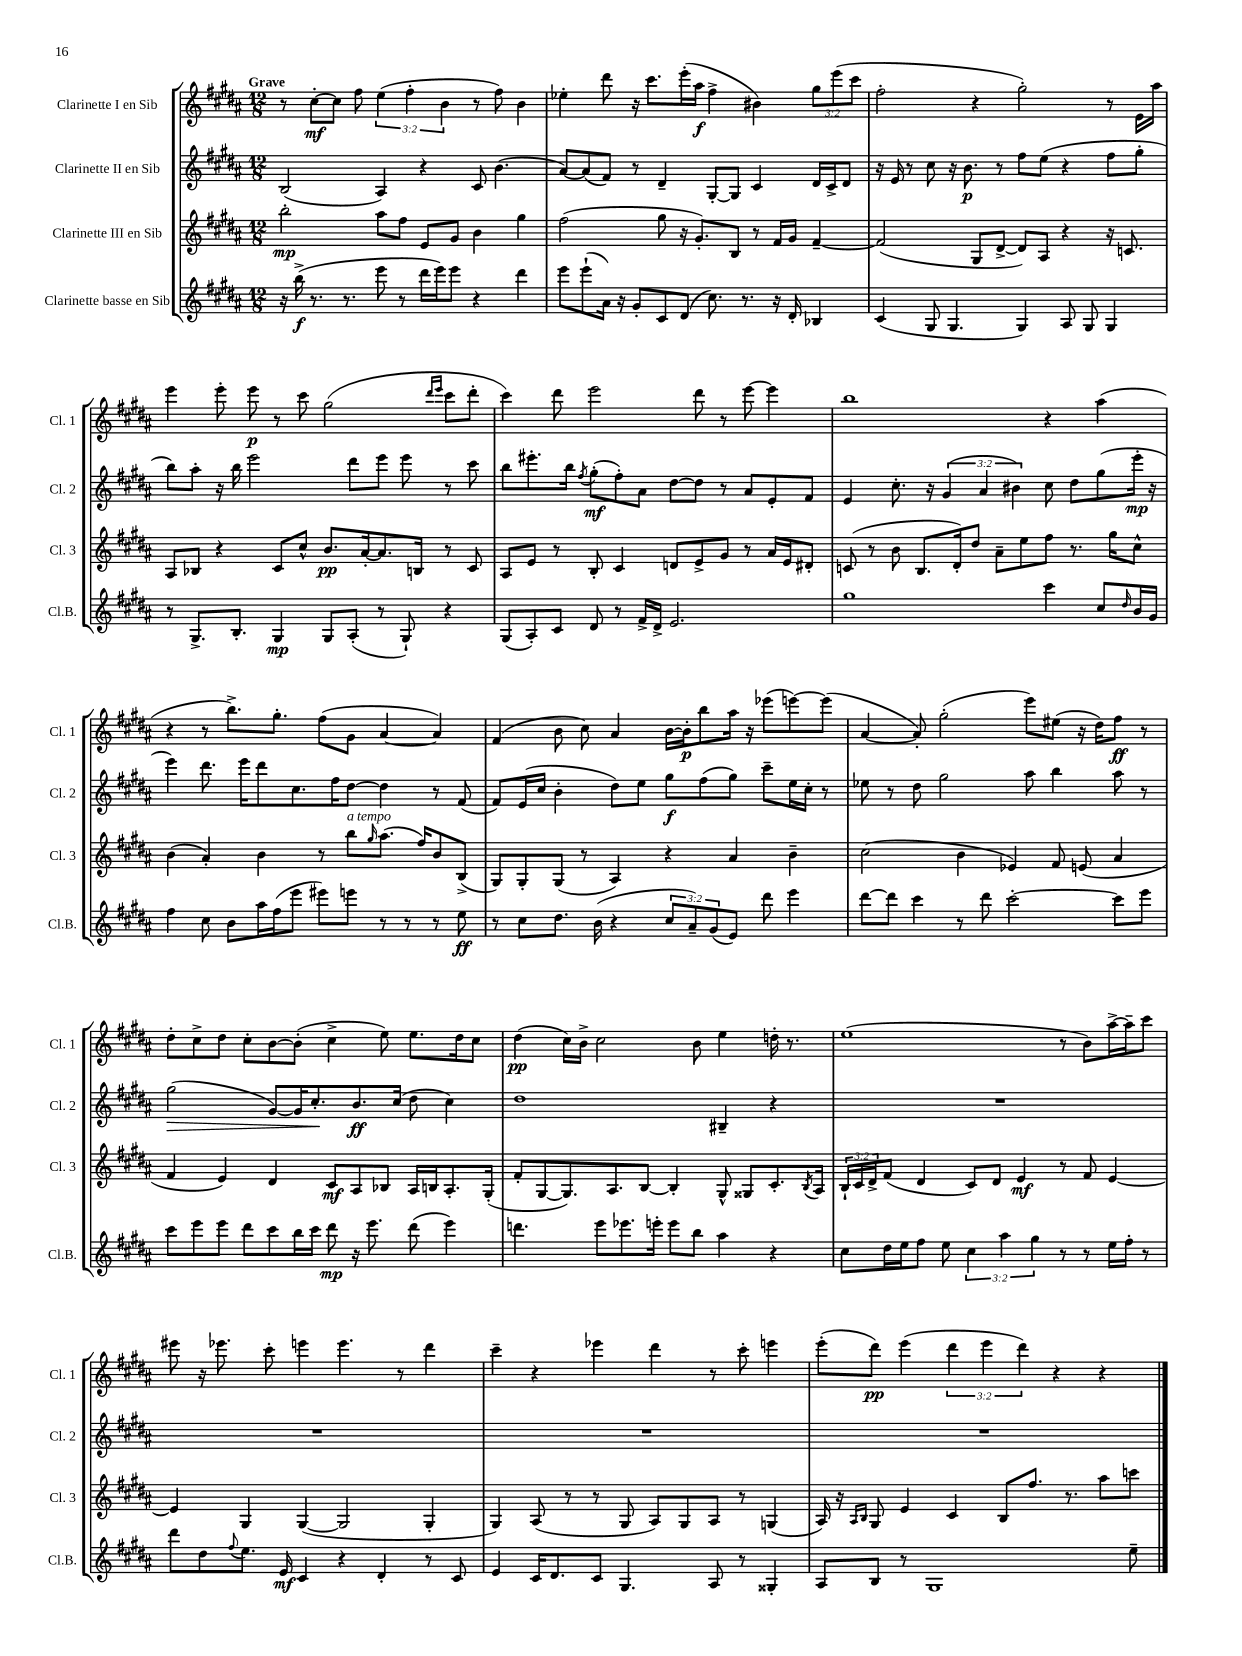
<<
\new StaffGroup <<
\new Staff = "s0" \with { instrumentName = "Clarinette I en Sib" shortInstrumentName = "Cl. 1" } {
    \clef treble \key b \major \numericTimeSignature \time 12/8 \override Staff.TupletNumber.text = #tuplet-number::calc-fraction-text \tempo "Grave"
    r8 cis''8~-.\mf cis''8 fis''8 \tuplet 3/2 { e''4( fis''4-. b'4 } r8 fis''8) b'4 |
    ees''4-. dis'''8 r16 cis'''8. e'''16-.( ais''16\f fis''4-> bis'4) \tuplet 3/2 { gis''8 e'''8( cis'''8 } |
    fis''2-. r4 gis''2-.) r8 e'16 ais''16 |
    e'''4 e'''8-. e'''8\p r8 cis'''8 gis''2( \grace { dis'''16 e'''16 } cis'''8 dis'''8-. |
    cis'''4) dis'''8 e'''2 dis'''8 r8 e'''8~ e'''4 |
    b''1 r4 ais''4( |
    r4 r8 b''8.->) gis''8.-. fis''8( gis'8 ais'4~ ais'4) |
    fis'4( b'8 cis''8) ais'4 b'16~ b'16-.\p b''8 ais''16 r16 ees'''8( e'''8~) e'''8( |
    ais'4~ ais'8-.) gis''2-.( e'''8) eis''8( r16 dis''16) fis''8\ff r8 |
    dis''8-. cis''8-> dis''8 cis''8-. b'8~ b'8-.( cis''4-> e''8) e''8. dis''16 cis''8 |
    dis''4\pp( cis''16) b'16-> cis''2 b'8 e''4 d''16-. r8. |
    e''1( r8 b'8) ais''16~-> ais''16-- cis'''8 |
    eis'''8 r16 ees'''8. cis'''8-. e'''4 e'''4. r8 dis'''4 |
    cis'''4-- r4 ees'''4 dis'''4 r8 cis'''8-. e'''4 |
    e'''8-.( dis'''8\pp) e'''4( \tuplet 3/2 { dis'''4 e'''4 dis'''4) } r4 r4 \bar "|." |
}
\new Staff = "s1" \with { instrumentName = "Clarinette II en Sib" shortInstrumentName = "Cl. 2" } {
    \clef treble \key b \major \numericTimeSignature \time 12/8 \override Staff.TupletNumber.text = #tuplet-number::calc-fraction-text
    b2( ais4) r4 cis'8 b'4.( |
    ais'8~) ais'8( fis'8) r8 dis'4-- gis8~-. gis8 cis'4 dis'16 cis'16-> dis'8 |
    r16 e'16 r8 cis''8 r16 b'8.\p r8 fis''8 e''8( r4 fis''8 gis''8-. |
    b''8) ais''8-. r16 b''16 e'''2 dis'''8 e'''8 e'''8 r8 cis'''8 |
    b''8 eis'''8.-. b''16 \acciaccatura { fis''8 } gis''8-.\mf( fis''8-.) ais'8 dis''8~ dis''8 r8 ais'8 e'8-. fis'8 |
    e'4 cis''8.-. r16 \tuplet 3/2 { gis'4( ais'4 bis'4) } cis''8 dis''8 gis''8( e'''16-.\mp r16 |
    e'''4) dis'''8. e'''16 dis'''8 cis''8. fis''16 dis''8~ dis''4 r8 fis'8( |
    fis'8) e'16( cis''16 b'4-. dis''8) e''8 gis''8\f fis''8( gis''8) cis'''8-- e''16 cis''16-. r8 |
    ees''8 r8 dis''8 gis''2 ais''8 b''4 ais''8 r8 |
    gis''2\>( gis'8~) gis'16 cis''8.-.\! b'8.\ff cis''16( dis''8 cis''4) |
    dis''1 bis4-- r4 |
    R1. |
    R1. |
    R1. |
    R1. \bar "|." |
}
\new Staff = "s2" \with { instrumentName = "Clarinette III en Sib" shortInstrumentName = "Cl. 3" } {
    \clef treble \key b \major \numericTimeSignature \time 12/8 \override Staff.TupletNumber.text = #tuplet-number::calc-fraction-text
    b''2-.\mp ais''8 fis''8 e'8 gis'8 b'4 gis''4 |
    fis''2( gis''8 r16 gis'8.-.) b8 r8 fis'16 gis'16 fis'4~-- |
    fis'2( gis8 dis'8~-> dis'8) ais8 r4 r16 c'8. |
    ais8 bes8 r4 cis'8 cis''8-^ b'8.\pp ais'16~-. ais'8. b16 r8 cis'8 |
    ais8 e'8 r8 b8-. cis'4 d'8 e'8-> gis'8 r8 ais'16 e'16 dis'8-. |
    c'8( r8 b'8 b8. dis'16-.) dis''8 ais'8-- e''8 fis''8 r8. gis''16 cis''8-^ |
    b'4( ais'4-.) b'4 r8 b''8^\markup { \italic "a tempo" } \grace { gis''16 } ais''8.( fis''16) b'8 b8->( |
    gis8) gis8-. gis8( r8 ais4) r4 ais'4 b'4-- |
    cis''2( b'4 ees'4) fis'8 e'8( ais'4 |
    fis'4 e'4) dis'4 cis'8\mf ais8 bes8 ais16 b16 ais8.-. gis16-.( |
    fis'8-. gis8~ gis8.) ais8. b8~ b4-. gis8-^ gisis8 cis'8.-. \acciaccatura { b8 } ais16 |
    \tuplet 3/2 { b16-! cis'16 dis'16-> } fis'8( dis'4 cis'8) dis'8 e'4\mf r8 fis'8 e'4~ |
    e'4 gis4 gis4~( gis2 gis4-. |
    gis4) ais8( r8 r8 gis8 ais8) gis8 ais8 r8 g4( |
    ais16) r16 \grace { ais16 b16 } gis8 e'4 cis'4 b8 fis''8. r8. ais''8 c'''8 \bar "|." |
}
\new Staff = "s3" \with { instrumentName = "Clarinette basse en Sib" shortInstrumentName = "Cl.B." } {
    \clef treble \key b \major \numericTimeSignature \time 12/8 \override Staff.TupletNumber.text = #tuplet-number::calc-fraction-text
    r16 b''16->\f( r8. r8. e'''8 r8 dis'''16 e'''16) e'''8 r4 dis'''4 |
    e'''8 e'''8-!( ais'16) r16 gis'8-. cis'8 dis'8( cis''8.) r8. r16 dis'16-. bes4 |
    cis'4( gis8 gis4. gis4) ais8 gis8 gis4 |
    r8 gis8.-> b8.-. gis4\mp gis8 ais8-.( r8 gis8-!) r4 |
    gis8( ais8-.) cis'8 dis'8 r8 fis'16-> dis'16-> e'2. |
    gis''1 cis'''4 cis''8 \grace { dis''16 } b'16 gis'16 |
    fis''4 cis''8 b'8 ais''16 fis''16( e'''8 eis'''8) e'''8 r8 r8 r8 e''8\ff |
    r8 cis''8 dis''8. b'16( r4 \tuplet 3/2 { cis''8 ais'8--) gis'8( } e'8) dis'''8 e'''4 |
    dis'''8~ dis'''8 cis'''4 r8 dis'''8 cis'''2~-. cis'''8 e'''8 |
    cis'''8 e'''8 e'''8 dis'''8 cis'''8 b''16 cis'''16 dis'''8\mp r16 e'''8. dis'''8( e'''4) |
    d'''4. e'''8 ees'''8. e'''16-. e'''8 b''8 ais''4 r4 |
    cis''8 dis''16 e''16 fis''8 e''8 \tuplet 3/2 { cis''4 ais''4 gis''4 } r8 r8 e''16 fis''16-. r8 |
    dis'''8 dis''8 \appoggiatura { fis''8 } e''8. e'16\mf cis'4 r4 dis'4-. r8 cis'8 |
    e'4 cis'16 dis'8. cis'8 gis4. ais8 r8 gisis4-. |
    ais8 b8 r8 gis1 e''8-- \bar "|." |
}
>>
>>
\layout { \context { \Score \remove "Bar_number_engraver" } }
